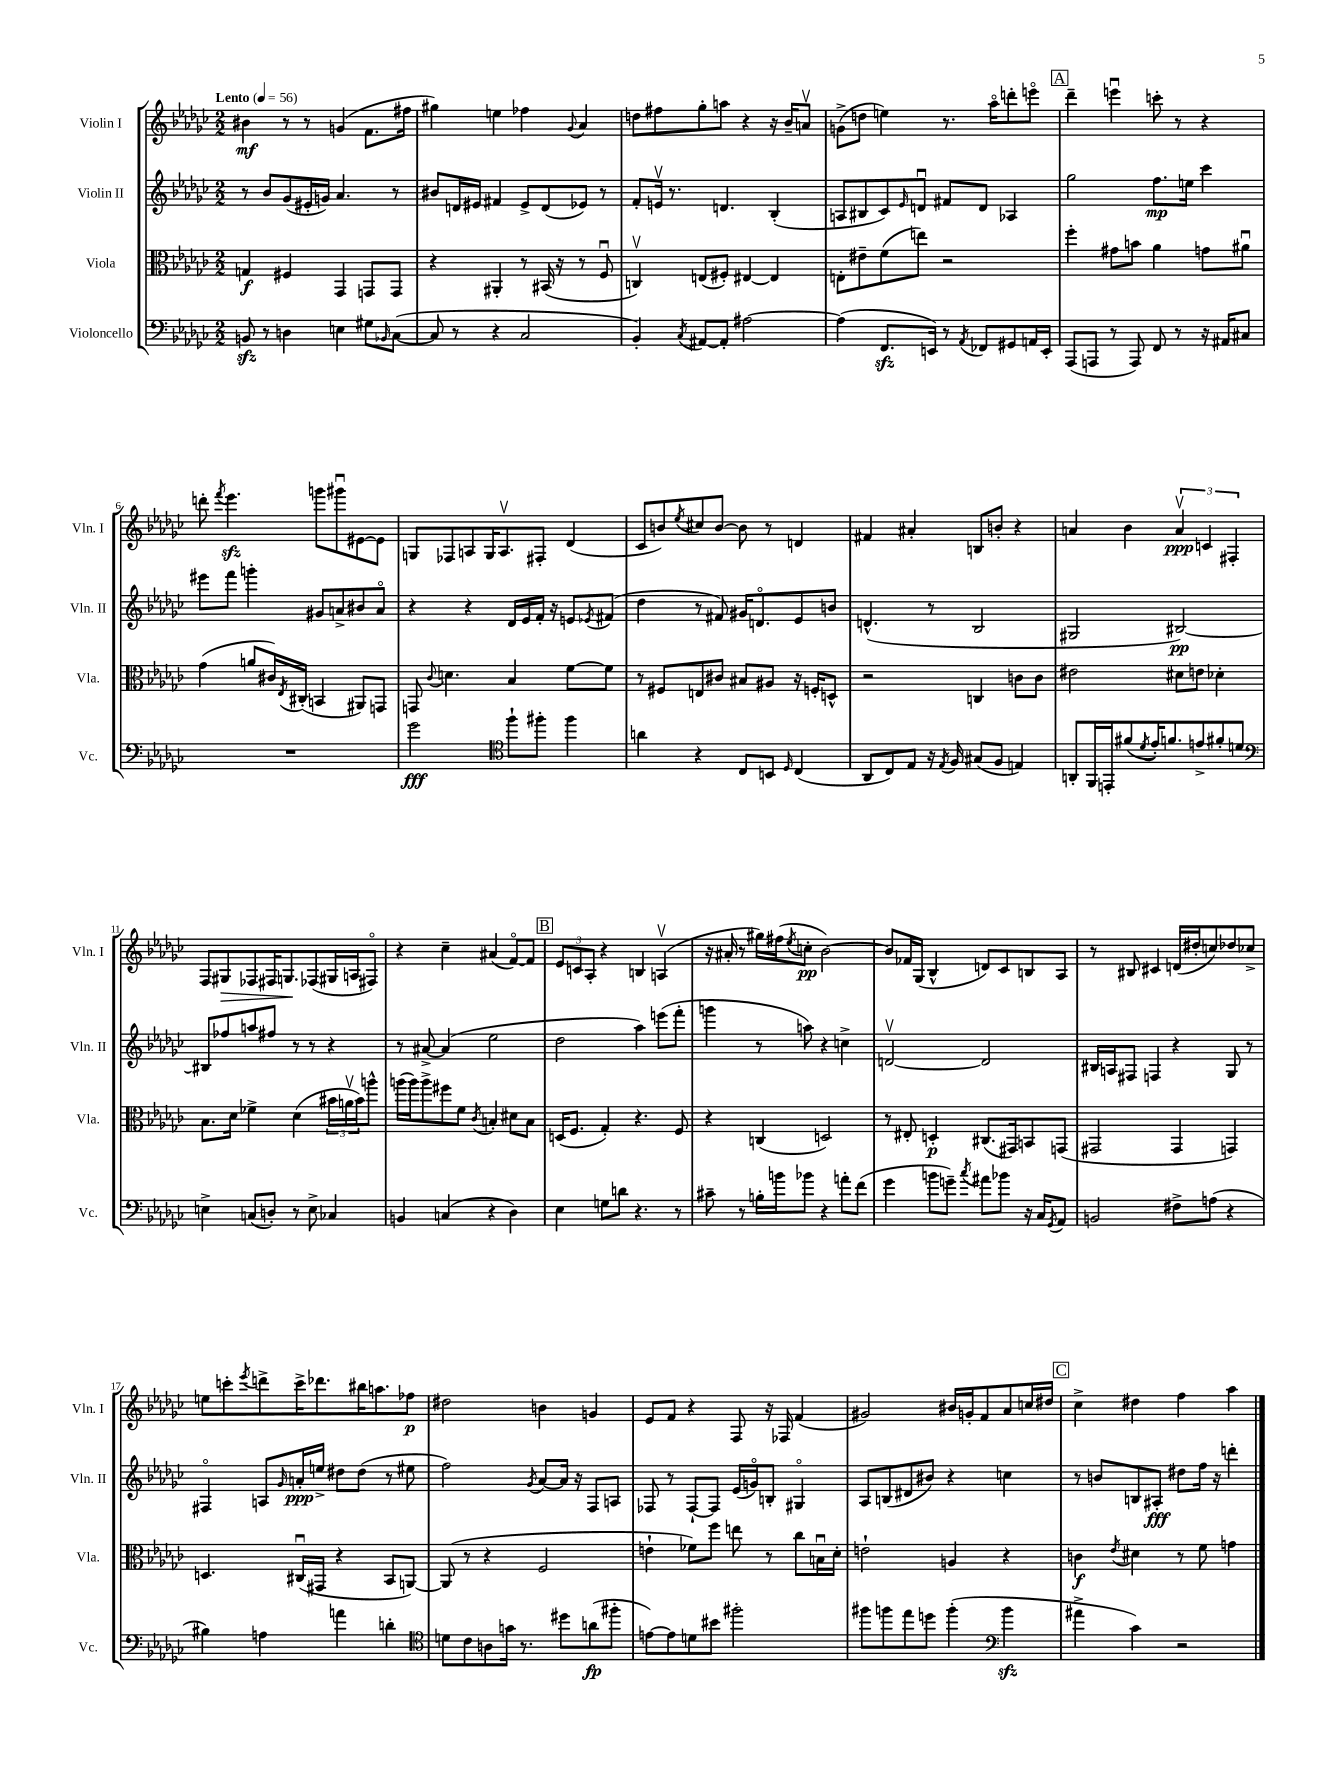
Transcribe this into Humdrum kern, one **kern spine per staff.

**kern	**kern	**kern	**kern
*staff4	*staff3	*staff2	*staff1
*clefF4	*clefC3	*clefG2	*clefG2
*k[b-e-a-d-g-c-]	*k[b-e-a-d-g-c-]	*k[b-e-a-d-g-c-]	*k[b-e-a-d-g-c-]
*M2/2	*M2/2	*M2/2	*M2/2
*MM56	*MM56	*MM56	*MM56
8BB	4G	8r	4b#
8r	.	8b-	.
4D	4F#	(8g-	8r
.	.	16e#'	8r
.	.	16g)	.
4E	4GG-	4.a-	(4g
8G#	8GG	.	8.f
16qqBB-	.	.	.
([8C-	8GG	8r	.
.	.	.	16ff#
=	=	=	=
8C-]	4r	8b#	4gg#)
8r	.	16d	.
.	.	16e#	.
4r	4AA#'	4f#	4ee
2C-	8r	8e#^	4ff-
.	(16BB#	(8d	.
.	16r	.	.
.	.	.	8qqg-
.	8r	8e-)	4a-
.	8Fu	8r	.
=	=	=	=
4BB-')	4Cv)	8f'	8dd
.	.	16ev	8ff#
.	.	8.r	.
8qC-	.	.	.
[8AA#	(8E	.	8gg-'
8AA#']	8F#')	4.d	8aa
[2A#	[4E#	.	4r
.	4E#]	(4B-'	16r
.	.	.	16b-~
.	.	.	8av
=	=	=	=
(4A#]	8E'	8A	(8g^
.	8e#~	8B#	8dd
8.FF	(8f	8c-)	4ee)
.	.	16qqe-	.
.	8ee)	8du	.
16EE)	.	.	.
8r	2r	8f#	8.r
8qAA-	.	.	.
8FF-	.	8d	.
.	.	.	16aa-o
8GG#	.	4A-	8ddd'
16AA	.	.	8eeeo
16EE'	.	.	.
=	=	=	=
(8AAA-	4ff'	2gg-	4ddd-~
8AAA	.	.	.
8r	8g#	.	4eeeu
8AAA)	8b	.	.
8FF	4a-	8.ff	8ccc'
8r	.	.	8r
.	.	16ee	.
16r	8g	4ccc-	4r
16AA#	.	.	.
8C#	8a#u	.	.
=	=	=	=
1r	(4g-	8eee#	8ddd'
.	.	.	8qfff
.	.	8fff	4.eee-
.	8a	4ggg'	.
.	16c#)	.	.
.	8qE-	.	.
.	(16C#'	.	.
.	4BB	8g#	8ggg
.	.	8a^	8ggg#u
.	8AA#)	8b#	[8e#
.	8GG	8ao	8e#]
=	=	=	=
2g-	8GG	4r	8G
.	8qqc-	.	.
.	4.d	.	8F-
.	.	4r	8A
.	.	.	16G
.	.	.	8.Av
*clefC4	*	*	*
8ff`	4B-	16d-	.
.	.	16e-	.
8ff#'	.	16f'	8F#'
.	.	16r	.
4ff#	[8f	8e	(4d-
.	.	8qe-	.
.	8f]	(8f#	.
=	=	=	=
4a	8r	4dd-	8c-
.	8F#	.	8b)
.	.	.	8qee-
4r	8E	8r	8cc#
.	8c#	8f#)	[8b
8C-	8B#	16g#	8b]
.	.	8.do	.
8BB	8A#	.	8r
16qqD-	.	.	.
(4C-	16r	8e-	4d
.	16F'	.	.
.	8D^^	8b	.
=	=	=	=
8AA-	2r	(4.d^^	4f#
8C-)	.	.	.
8E-	.	.	4a#'
16r	.	8r	.
8qE-	.	.	.
16F	.	.	.
(8G#	4C	2B-	8B
8F	.	.	8b'
4E)	8c	.	4r
.	8c	.	.
=	=	=	=
8AA'	2e#	2G#	4a
16FF	.	.	.
16EE'	.	.	.
(8f#	.	.	4b-
8qd-	.	.	.
16e-')	.	.	.
8.f	.	.	.
.	8d#	[2B#)	6av
8e^	8e	.	.
.	.	.	6c
8f#'	4d-'	.	.
.	.	.	6F#'
8d	.	.	.
=	=	=	=
*clefF4	*	*	*
4E^	8.B-	8B#]	8F
.	.	8ff-	8G#
.	16d-	.	.
(8C	4f-^	8aa	8F-
8D')	.	8ff#	16F#
.	.	.	8.G
8r	(4d-	8r	.
8E^	.	8r	(8F-
4C-	24b#	4r	16G#
.	24av	.	.
.	.	.	16A
.	24b#)	.	.
.	8aa^^	.	8F#o)
=	=	=	=
4BB	(16aa	8r	4r
.	16aa)	.	.
.	8aa^	[8a#^	.
(4C	8ff#	(4a#]	4cc-~
.	8f	.	.
.	8qc-	.	.
4r	4B'	2ee-	(4a#
4D-)	8d#	.	[8fo)
.	8B	.	8f]
=	=	=	=
4E-	(16D	2dd-	12e-
.	8.F	.	.
.	.	.	12c
.	.	.	12A-'
8G	4G-')	.	4r
8d	.	.	.
4.r	4.r	4aa-)	4B
.	.	(8eee	(4Av
8r	8F	8fff'	.
=	=	=	=
8c#~	4r	4ggg	16r
.	.	.	16a#'
8r	.	.	8r
16B'	(4C	8r	16gg#)
16b	.	.	(16ff#
.	.	.	8qee-
8b-	.	8aa)	8cc'
4r	2D)	4r	[2b-)
8a'	.	4cc^	.
(8f	.	.	.
=	=	=	=
4g-	8r	[2dv	8b-]
.	8E#'	.	16f-
.	.	.	(16G-
8b	4D'	.	4B-^^
8g~)	.	.	.
8qcc-	.	.	.
8a#	(8.C#	2d]	8d)
8b-	.	.	8c-
.	16GG#)	.	.
16r	8BB	.	8B
16C-	.	.	.
8qGG-	.	.	.
8AA-	(8GG	.	8A-
=	=	=	=
2BB	2GG#	16B#	8r
.	.	16A	.
.	.	8F#	8B#
.	.	4F	4c#
8F#^	4GG#	4r	(16d
.	.	.	16dd#'
(8A	.	.	8cc)
4r	4GG)	8G-	8dd-
.	.	8r	8cc-^
=	=	=	=
4B#)	4.D	4F#o	8ee
.	.	.	8ccc'
.	.	.	8qeee-
4A	.	8A	8ddd^
.	.	16qqg-	.
.	(16C#u	16a'	16ccc^
.	16GG#	16ee^	8.ddd-
4a	4r	8dd#	.
.	.	(8dd#	16bb#
.	.	.	8.aa
4d'	8BB-	8r	.
.	[8AA)	8ee#	8ff-
=	=	=	=
*clefC4	*	*	*
8d	(8AA]	2ff)	2dd#
8c-	8r	.	.
8A	4r	.	.
16g	.	.	.
8.r	.	.	.
.	.	8qg-	.
.	2F	[8a-	4b
8dd#	.	16a-]	.
.	.	16r	.
(8a	.	8F	4g
8ff#'	.	8A	.
=	=	=	=
[8e)	4e`	8F-	8e-
8e]	.	8r	8f
8d	8f-)	[8F-`	4r
8b#	8ff	8F-]	.
2ff#'	8ee	(16e-	8F
.	.	16go)	.
.	8r	8B'	16r
.	.	.	16F-
.	8cc-	4G#o	(4f
.	16Bu	.	.
.	16d-'	.	.
=	=	=	=
8ff#	2e`	8A-	2g#)
8ff	.	(8B	.
8ee-	.	8d#	.
8dd	.	8b#)	.
(4ff'	4A	4r	16b#
.	.	.	16g'
.	.	.	8f
*clefF4	*	*	*
4b-	4r	4cc	8a-
.	.	.	16cc
.	.	.	16dd#
=	=	=	=
4a#^	4c	8r	4cc-^
.	.	8b	.
.	8qe-	.	.
4c-)	4d#	8B	4dd#
.	.	8A#'	.
2r	8r	8dd#	4ff
.	8f	16ff	.
.	.	16r	.
.	4g	4ddd'	4aa-
==	==	==	==
*-	*-	*-	*-
